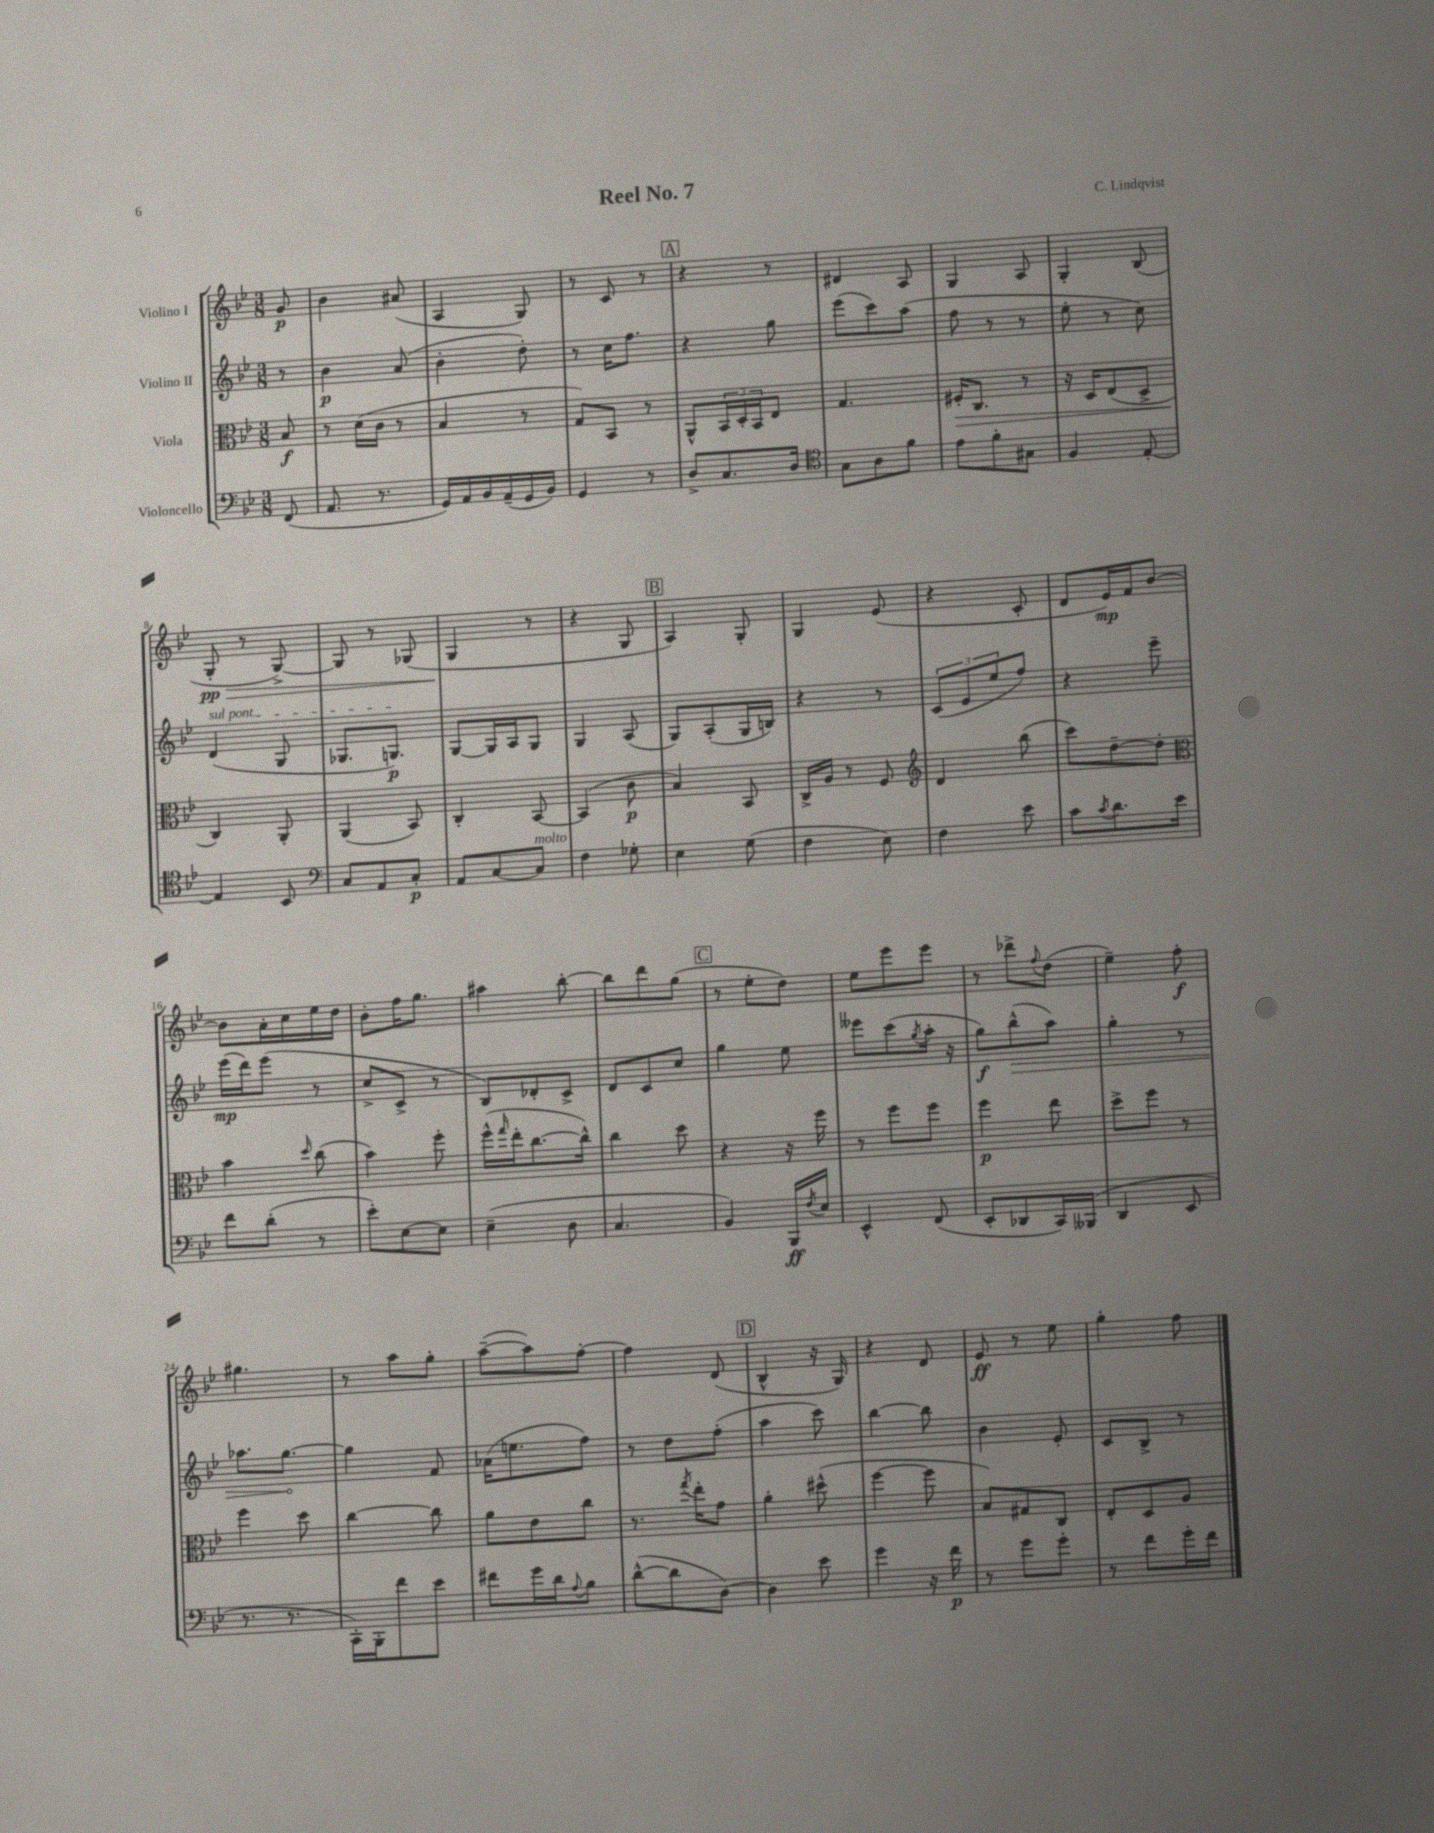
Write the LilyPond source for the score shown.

\header { title = "Reel No. 7" composer = "C. Lindqvist" }
<<
\new StaffGroup <<
\new Staff = "s0" \with { instrumentName = "Violino I" } {
    \clef treble \key bes \major \numericTimeSignature \time 3/8 \partial 8
    g'8\p |
    bes'4 ais'8( |
    a4 g8) |
    r8 c'8 r8 |
    \mark \markup { \box "A" } r4 r8 |
    dis'4 a8 |
    g4 a8 |
    g4-. bes8( |
    g8-.\pp\> r8 g8~->) |
    g8 r8 ges8( |
    g4\! r8 |
    r4 g8 |
    \mark \markup { \box "B" } a4) g8-. |
    g4 ees'8( |
    r4 c'8-. |
    d'8 ees'16\mp) f'16 bes'8~ |
    bes'8 a'16-. c''16 ees''16 d''16 |
    bes'8-. f''16 g''8. |
    ais''4 bes''8~-. |
    bes''8 d'''8 g''8( |
    \mark \markup { \box "C" } r8 ees''8-. d''8) |
    ees''8 ees'''8 ees'''8 |
    r8 des'''8-> \appoggiatura { f''8 } d''8( |
    ees''4--) f''8-.\f |
    gis''4. |
    r8 a''8 g''8-. |
    a''8~--( a''8) f''8~-. |
    f''4 d'8( |
    \mark \markup { \box "D" } bes4-^ r16 g16) |
    r4 d'8 |
    ees'8\ff r8 ees''8 |
    g''4-. f''8 \bar "|." |
}
\new Staff = "s1" \with { instrumentName = "Violino II" } {
    \clef treble \key bes \major \numericTimeSignature \time 3/8 \partial 8
    r8 |
    bes'4\p a'8( |
    bes'4-. d''8-.) |
    r8 c''16 f''8. |
    \mark \markup { \box "A" } r4 g''8 |
    ees'''8( c'''8) a''8( |
    f''8 r8 r8 |
    ees''8-. r8 c''8) |
    \once \override TextSpanner.bound-details.left.text = \markup { \italic "sul pont." } d'4\startTextSpan( g8 |
    ges8. g8.\p\stopTextSpan) |
    g8~ g16 a16 g8 |
    g4 a8( |
    \mark \markup { \box "B" } g8) a8-.( g16 b16) |
    r4 r8 |
    \tuplet 3/2 { c'8( ees'8 ees''8 } f''8) |
    r4 ees'''8-- |
    ees'''16\mp( d'''16) ees'''8( r8 |
    c''8-> c'8-> r8 |
    bes8) des'8-. c'8-> |
    d'8 c'8 c''8 |
    \mark \markup { \box "C" } g''4 ees''8 |
    eeses'''8 c'''8( \acciaccatura { g''8 } a''16-. r16 |
    g''8\f) \once \override Hairpin.circled-tip = ##t bes''8-^\>( a''8) |
    g''4-. r8 |
    aes''8. g''8.~\! |
    g''4 f'8 |
    aes'16( e''8. f''8) |
    r8 d''8 f''8-.( |
    \mark \markup { \box "D" } a''4 c'''8) |
    bes''4~ bes''8 |
    bes'4 ees'8-. |
    c'8 bes8-> r8 \bar "|." |
}
\new Staff = "s2" \with { instrumentName = "Viola" } {
    \clef alto \key bes \major \numericTimeSignature \time 3/8 \partial 8
    bes8\f |
    r8 d'16( c'16 r8 |
    bes4 r8 |
    g8) bes,8 r8 |
    \mark \markup { \box "A" } a,8-^ \tuplet 3/2 { bes,16 d16-. bes,16 } ees8 |
    g4. |
    fis16-.\> c8. r8 |
    r16 d16 ees8( d8-> |
    c4\!) a,8-. |
    a,4( bes,8) |
    c4-. bes,8~ |
    bes,4( c'8\p |
    \mark \markup { \box "B" } bes4) bes,8 |
    c16-> a16 r8 f8 |
    \clef treble d'4 bes''8( |
    c'''8) d''8~-- d''8-. |
    \clef alto bes'4 \grace { d''16 } c''8( |
    bes'4) f''8-. |
    f''16-^( \grace { g''16 } ees''16-. c''8.~ c''16-^) |
    c''4 d''8 |
    \mark \markup { \box "C" } r4 r16 f''16 |
    r8 f''8 f''8 |
    f''4\p ees''8 |
    d''8-> f''8 r8 |
    f''4 d''8 |
    c''4~ c''8 |
    a'8 ees'8 c''8 |
    r8. \acciaccatura { g''8 } ees''16-. g'8 |
    \mark \markup { \box "D" } a'4-. dis''8-^( |
    f''4~ f''8 |
    bes8) gis8 c8 |
    ees8-. d8 a8 \bar "|." |
}
\new Staff = "s3" \with { instrumentName = "Violoncello" } {
    \clef bass \key bes \major \numericTimeSignature \time 3/8 \partial 8
    f,8( |
    a,8. r8. |
    g,16) a,16 bes,16 a,16--( g,16 bes,16) |
    g,4 r8 |
    \mark \markup { \box "A" } d8-> c8. d16 |
    \clef tenor g8 a8 f'8 |
    ees'8 f'8-. gis8 |
    f4 ees8~-. |
    ees4 bes,8 |
    \clef bass c8 a,8 c8-.\p |
    a,8 c8~ c8^\markup { \italic "molto" } |
    f4 ges8-. |
    \mark \markup { \box "B" } ees4 g8( |
    f4 ees8) |
    f4 ees'8 |
    c'8 \acciaccatura { c'8 } d'8. ees'16 |
    f'8 d'8-.( r8 |
    ees'8-.) ees8~ ees8 |
    ees4--( d8 |
    c4. |
    \mark \markup { \box "C" } bes,4) bes,,16\ff \acciaccatura { f8 } ees16 |
    ees,4-^ f,8( |
    ees,8-. des,8 c,16) beses,,16( |
    d,4 ees,8 |
    r8. r8. |
    c,16-.) bes,,16-. f'8 ees'8 |
    fis'8 g'16 d'16 \appoggiatura { a8 } bes8 |
    d'8~-^( d'8 d8~) |
    \mark \markup { \box "D" } d4 ees'8 |
    g'4 r16 f'16\p |
    r8 g'8 g'8-. |
    r8 f'8 g'16-. f'16 \bar "|." |
}
>>
>>
